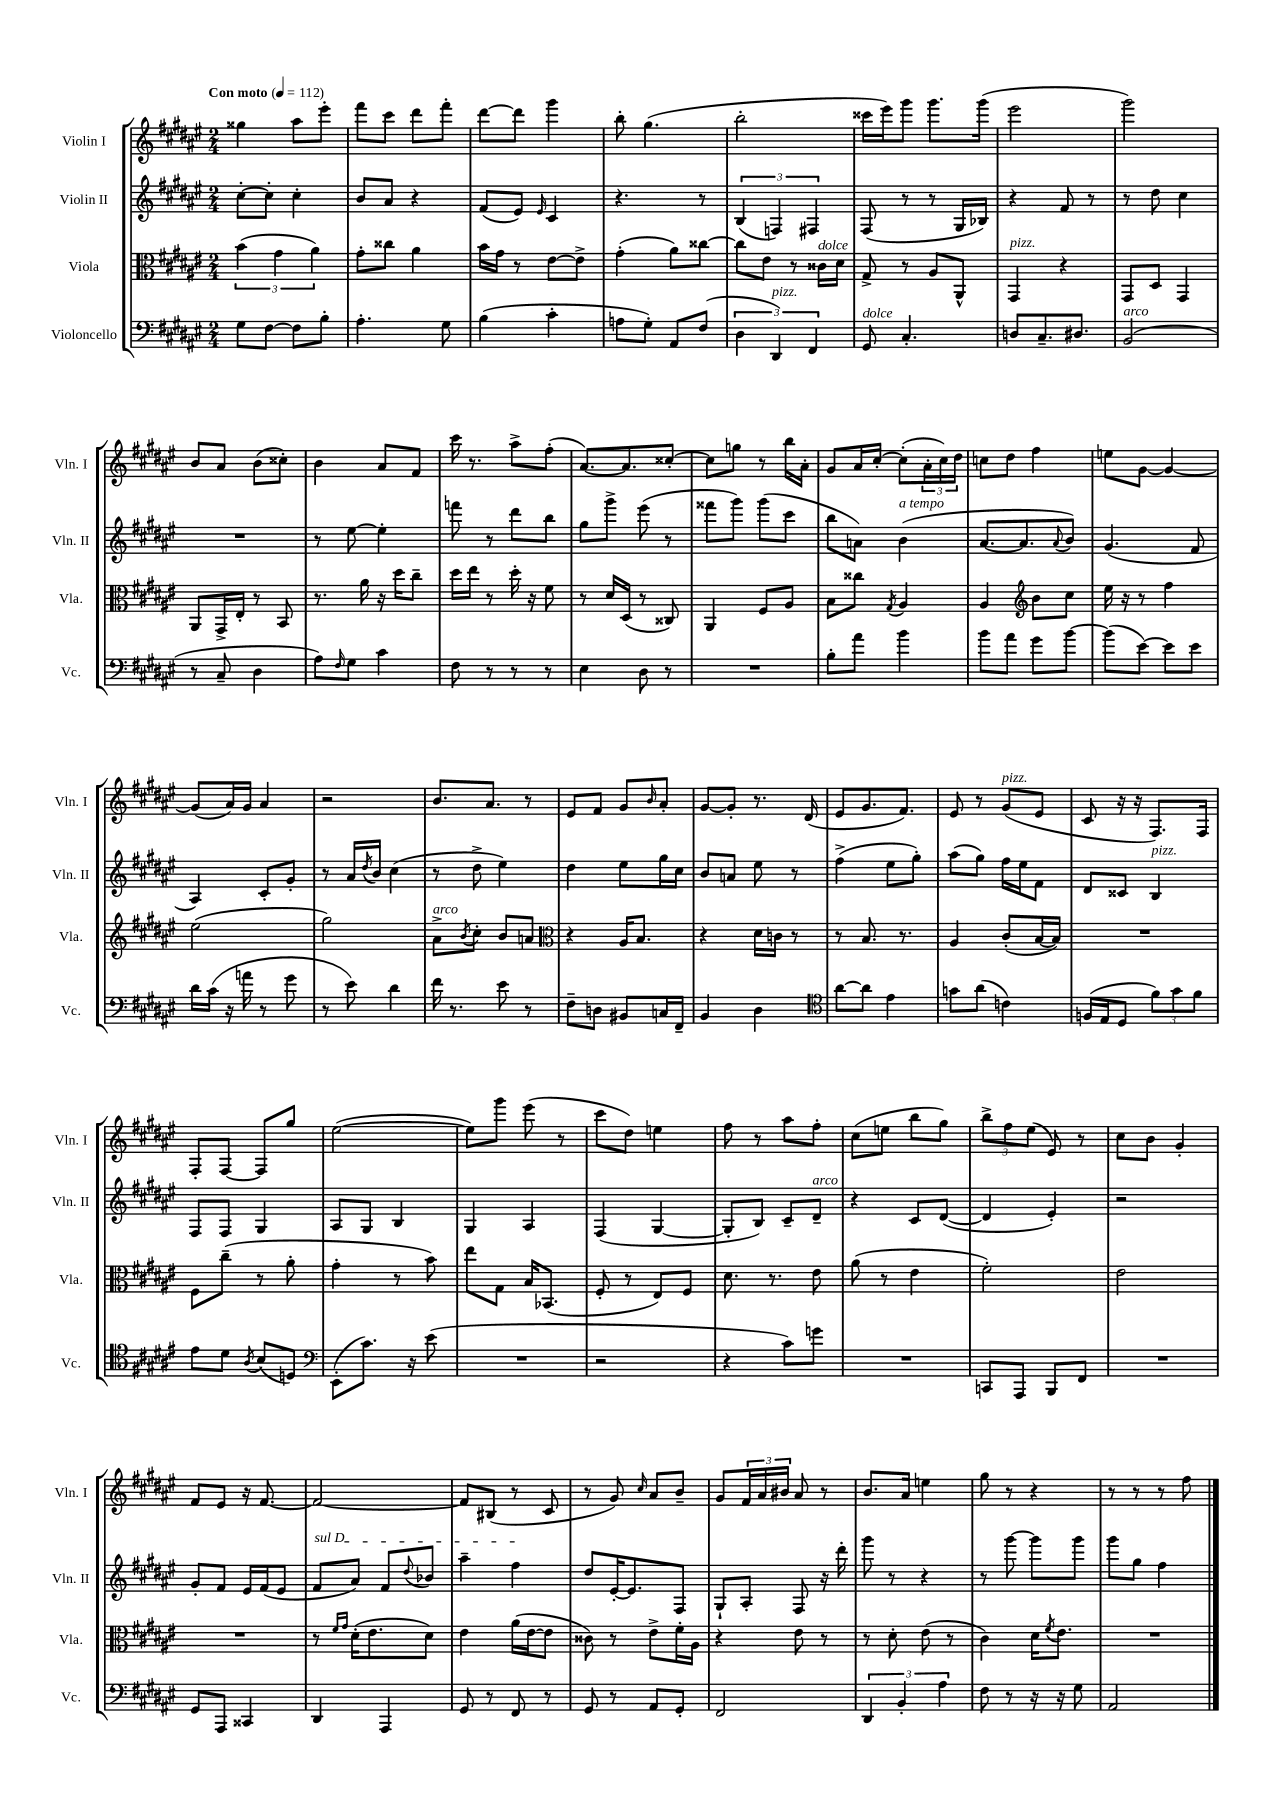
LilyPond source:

<<
\new StaffGroup <<
\new Staff = "s0" \with { instrumentName = "Violin I" shortInstrumentName = "Vln. I" } {
    \clef treble \key fis \major \numericTimeSignature \time 2/4 \tempo "Con moto" 4 = 112
    gisis''4 ais''8 eis'''8-. |
    fis'''8 cis'''8 dis'''8 fis'''8-. |
    dis'''8~ dis'''8 gis'''4 |
    b''8-. gis''4.( |
    b''2-. |
    cisis'''16 eis'''16) gis'''8 gis'''8. gis'''16( |
    eis'''2 |
    gis'''2) |
    b'8 ais'8 b'8( cisis''8-.) |
    b'4 ais'8 fis'8 |
    cis'''16 r8. ais''8-> fis''8-.( |
    ais'8.~) ais'8. cisis''8~-. |
    cisis''8 g''8 r8 b''16 ais'16-. |
    gis'8 ais'16 cis''16~-. cis''8-.( \tuplet 3/2 { ais'16-. cis''16) dis''16 } |
    c''8 dis''8 fis''4 |
    e''8 gis'8~ gis'4~ |
    gis'8( ais'16) gis'16 ais'4 |
    r2 |
    b'8. ais'8. r8 |
    eis'8 fis'8 gis'8 \grace { b'16 } ais'8-. |
    gis'8~ gis'8-. r8. dis'16( |
    eis'8 gis'8. fis'8.) |
    eis'8 r8 gis'8^\markup { \italic "pizz." }( eis'8 |
    cis'8 r16 r16 fis8.) fis16 |
    fis8-. fis8~ fis8 gis''8 |
    eis''2~( |
    eis''8) gis'''8 eis'''8( r8 |
    cis'''8 dis''8) e''4 |
    fis''8 r8 ais''8 fis''8-. |
    cis''8( e''8 b''8 gis''8) |
    \tuplet 3/2 { b''8-> fis''8 eis''8( } eis'8) r8 |
    cis''8 b'8 gis'4-. |
    fis'8 eis'8 r16 fis'8.~ |
    fis'2~ |
    fis'8 bis8( r8 cis'8 |
    r8 gis'8) \grace { cis''16 } ais'8 b'8-- |
    gis'8 \tuplet 3/2 { fis'16 ais'16 bis'16 } ais'8 r8 |
    b'8. ais'16 e''4 |
    gis''8 r8 r4 |
    r8 r8 r8 fis''8 \bar "|." |
}
\new Staff = "s1" \with { instrumentName = "Violin II" shortInstrumentName = "Vln. II" } {
    \clef treble \key fis \major \numericTimeSignature \time 2/4
    cis''8~-. cis''8-. cis''4-. |
    b'8 ais'8 r4 |
    fis'8( eis'8) \grace { eis'16 } cis'4 |
    r4. r8 |
    \tuplet 3/2 { b4( f4) fis4 } |
    fis8( r8 r8 gis16 bes16) |
    r4 fis'8 r8 |
    r8 dis''8 cis''4 |
    R2 |
    r8 eis''8~ eis''4-. |
    f'''8 r8 dis'''8 b''8 |
    gis''8 gis'''8-> eis'''8( r8 |
    fisis'''8 gis'''8) gis'''8( cis'''8 |
    b''8 a'8) b'4^\markup { \italic "a tempo" }( |
    ais'8.~ ais'8. \appoggiatura { ais'8 } b'8) |
    gis'4.( fis'8 |
    ais4) cis'8-. gis'8-. |
    r8 ais'16 \acciaccatura { dis''8 } b'16 cis''4( |
    r8 dis''8-> eis''4) |
    dis''4 eis''8 gis''16 cis''16 |
    b'8 a'8 eis''8 r8 |
    fis''4->( eis''8 gis''8-.) |
    ais''8( gis''8) fis''16 eis''16 fis'8 |
    dis'8 cisis'8 b4^\markup { \italic "pizz." } |
    fis8 fis8 gis4 |
    ais8 gis8 b4 |
    gis4 ais4 |
    fis4( gis4~ |
    gis8-. b8) cis'8-- dis'8--^\markup { \italic "arco" } |
    r4 cis'8 dis'8~( |
    dis'4 eis'4-.) |
    r2 |
    gis'8-. fis'8 eis'16 fis'16( eis'8 |
    \once \override TextSpanner.bound-details.left.text = \markup { \italic "sul D" } fis'8\startTextSpan ais'8) fis'8 \appoggiatura { dis''8 } bes'8 |
    ais''4-- fis''4\stopTextSpan |
    dis''8 eis'16~-. eis'8. fis8 |
    gis8-! ais8-. fis8 r16 dis'''16-. |
    gis'''8 r8 r4 |
    r8 gis'''8~ gis'''8 gis'''8 |
    gis'''8 gis''8 fis''4 \bar "|." |
}
\new Staff = "s2" \with { instrumentName = "Viola" shortInstrumentName = "Vla." } {
    \clef alto \key fis \major \numericTimeSignature \time 2/4
    \tuplet 3/2 { b'4( gis'4 ais'4) } |
    gis'8-. cisis''8 ais'4 |
    b'16 gis'16 r8 eis'8~ eis'8-> |
    gis'4-.( ais'8) cisis''8~ |
    cisis''8 eis'8 r8 cisis'16^\markup { \italic "dolce" } dis'16 |
    gis8-> r8 ais8 ais,8-^ |
    gis,4^\markup { \italic "pizz." } r4 |
    gis,8 dis8 gis,4 |
    ais,8 gis,16-> eis16-. r8 b,8 |
    r8. ais'16 r16 dis''16 cis''8-- |
    dis''16 eis''16 r8 dis''16-. r16 fis'8 |
    r8 dis'16 dis16( r8 cisis8) |
    ais,4 fis8 ais8 |
    b8 cisis''8 \acciaccatura { gis8 } ais4 |
    ais4 \clef treble b'8 cis''8 |
    eis''16 r16 r8 fis''4 |
    eis''2( |
    gis''2) |
    ais'8->^\markup { \italic "arco" } \acciaccatura { b'8 } cis''8-. b'8 a'8 |
    \clef alto r4 ais16 b8. |
    r4 dis'16 c'16 r8 |
    r8 b8. r8. |
    ais4 cis'8-.( b16~ b16) |
    R2 |
    fis8 cis''8--( r8 ais'8-. |
    gis'4-. r8 b'8) |
    eis''8 gis8 b16 bes,8.( |
    fis8-. r8 eis8) fis8 |
    dis'8. r8. eis'8 |
    ais'8( r8 eis'4 |
    fis'2-.) |
    eis'2 |
    R2 |
    r8 \grace { fis'16 gis'16 } dis'16-.( eis'8. dis'8) |
    eis'4 ais'16( eis'16~ eis'8 |
    cisis'8) r8 eis'8-> fis'16-. ais16 |
    r4 eis'8 r8 |
    r8 dis'8-. eis'8( r8 |
    cis'4) dis'16 \acciaccatura { fis'8 } eis'8. |
    R2 \bar "|." |
}
\new Staff = "s3" \with { instrumentName = "Violoncello" shortInstrumentName = "Vc." } {
    \clef bass \key fis \major \numericTimeSignature \time 2/4
    gis8 fis8~ fis8 b8-. |
    ais4.-. gis8 |
    b4( cis'4-. |
    a8 gis8-.) ais,8 fis8( |
    \tuplet 3/2 { dis4 dis,4^\markup { \italic "pizz." }) fis,4 } |
    gis,8^\markup { \italic "dolce" } cis4.-. |
    d8 cis8.-- dis8. |
    b,2^\markup { \italic "arco" }( |
    r8 cis8-- dis4 |
    ais8) \grace { fis16 } gis8 cis'4 |
    fis8 r8 r8 r8 |
    eis4 dis8 r8 |
    R2 |
    b8-. ais'8 b'4 |
    b'8 ais'8 gis'8 b'8~ |
    b'8( eis'8~) eis'8 eis'8 |
    dis'16 cis'16( r16 a'16 r8 gis'8 |
    r8 eis'8) dis'4 |
    fis'16 r8. eis'8 r8 |
    fis8-- d8 bis,8 c16 fis,16-- |
    b,4 dis4 |
    \clef tenor ais'8~ ais'8 eis'4 |
    g'8 ais'8( c'4) |
    f16( eis16 dis8 \tuplet 3/2 { fis'8) gis'8 fis'8 } |
    eis'8 dis'8 \acciaccatura { ais8 } b8( d8) |
    \clef bass eis,8-.( cis'8.) r16 eis'8( |
    R2 |
    r2 |
    r4 cis'8) g'8 |
    R2 |
    c,8 ais,,8 b,,8 fis,8 |
    R2 |
    gis,8 ais,,8 cisis,4 |
    dis,4 ais,,4 |
    gis,8 r8 fis,8 r8 |
    gis,8 r8 ais,8 gis,8-. |
    fis,2 |
    \tuplet 3/2 { dis,4 b,4-. ais4 } |
    fis8 r8 r16 r16 gis8 |
    ais,2 \bar "|." |
}
>>
>>
\layout { \context { \Score \remove "Bar_number_engraver" } }
